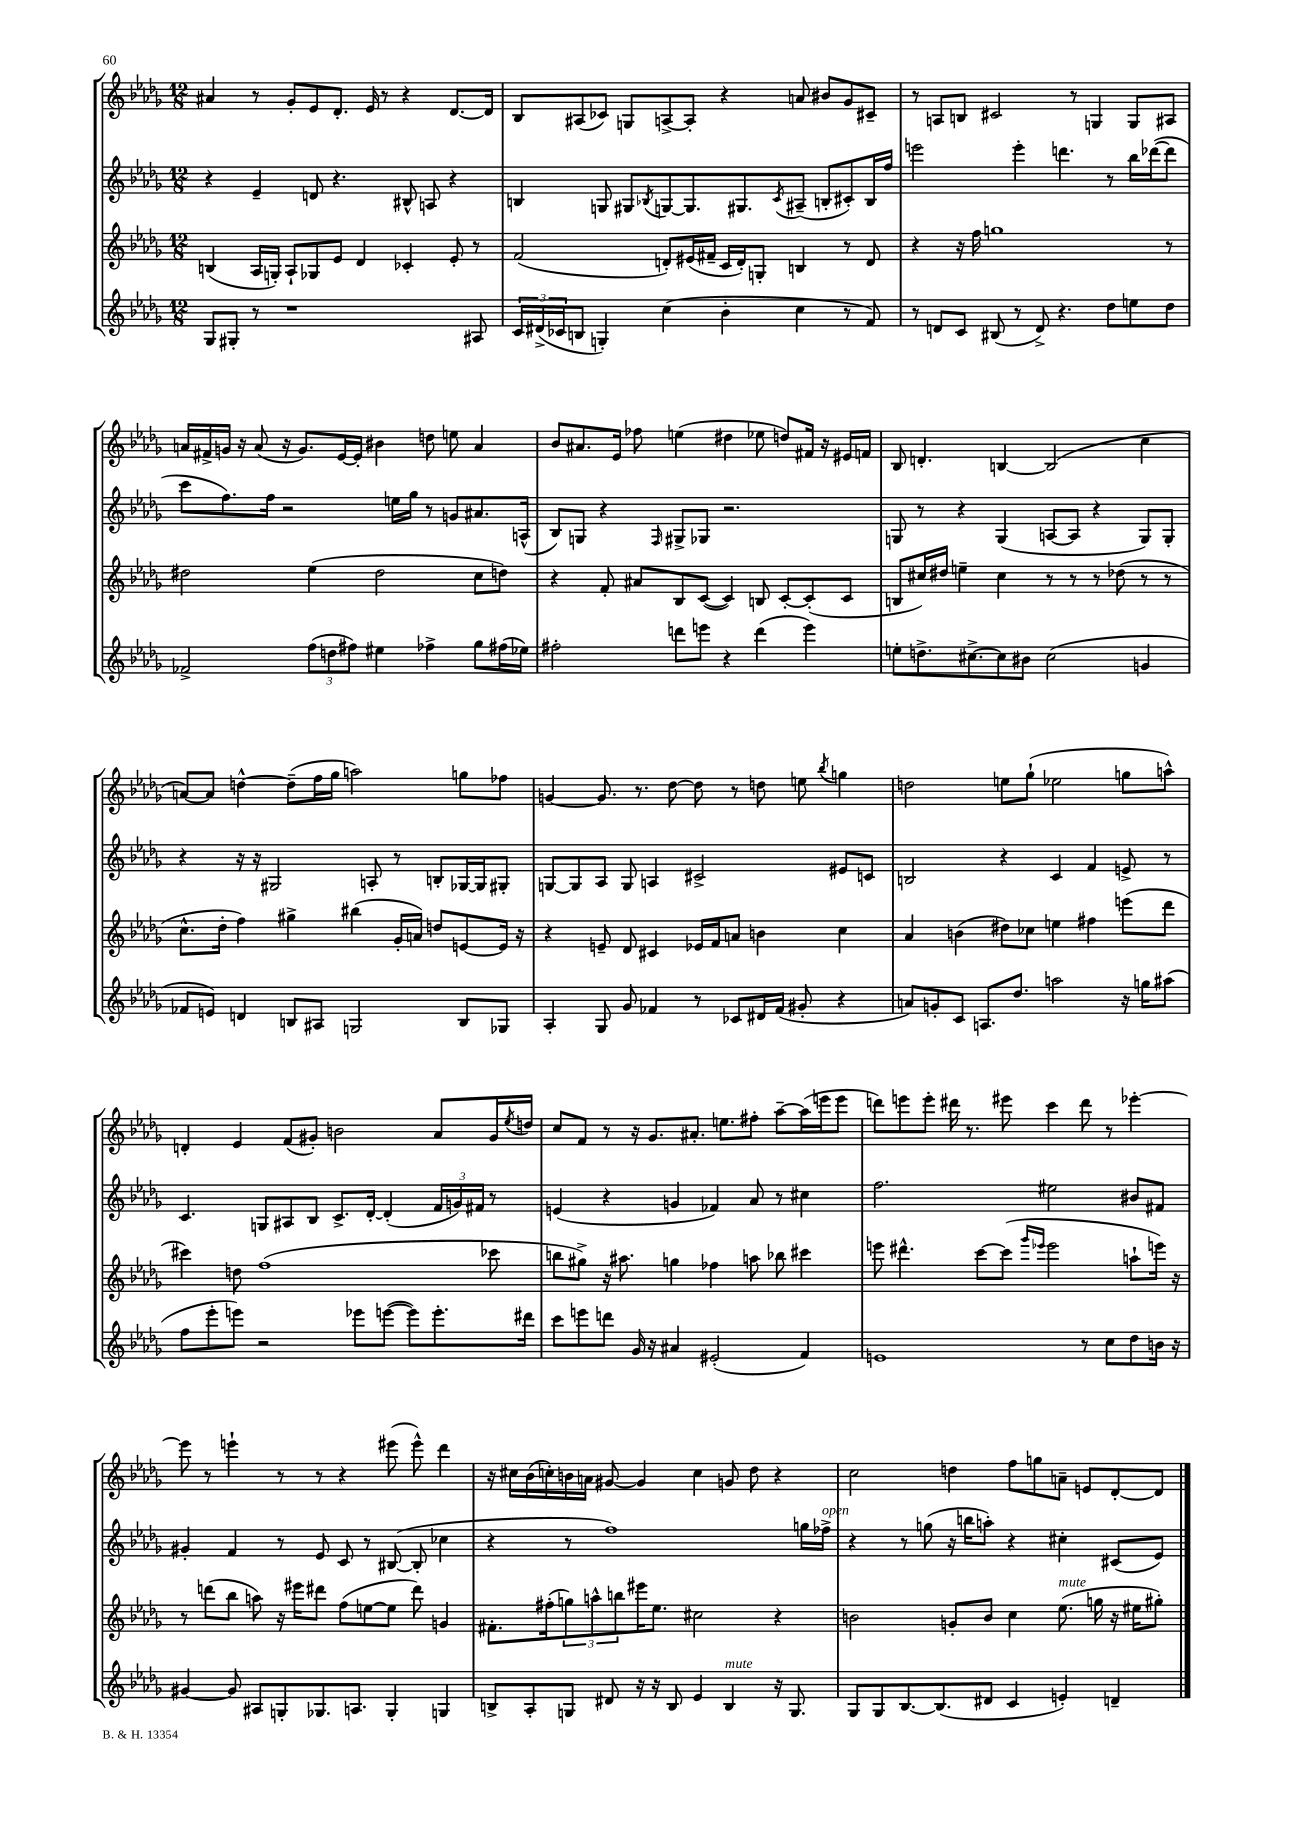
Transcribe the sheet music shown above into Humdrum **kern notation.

**kern	**kern	**kern	**kern
*staff4	*staff3	*staff2	*staff1
*clefG2	*clefG2	*clefG2	*clefG2
*k[b-e-a-d-g-]	*k[b-e-a-d-g-]	*k[b-e-a-d-g-]	*k[b-e-a-d-g-]
*M12/8	*M12/8	*M12/8	*M12/8
8G-/L	(4B/	4r	4a#/
8G#'/J	.	.	.
8r	16A-/LL	4e-~/	8r
.	16G'/JJ)	.	.
1r	8A-`/L	.	8g-'/L
.	8G-/	8d/	8e-/
.	8e-/J	4.r	8.d-'/J
.	4d-/	.	.
.	.	.	16e-/
.	.	.	8r
.	4c-'/	8B#^^/	4r
.	.	8A/	.
.	8e-'/	4r	[8.d-/L
8A#/	8r	.	.
.	.	.	16d-/]Jk
=	=	=	=
24c/LL	(2f/	4B/	8B-/L
(24d#^/	.	.	.
24c-/J	.	.	.
8B/J	.	.	(8A#/
4G'/)	.	8G/	8c-/J)
.	.	8G#/L	8G/L
.	.	8qB-/	.
(4cc\	8d'/L)	[8G/	[8A^/
.	(16e#/L	8.G/]	8A'/]J
.	16f#~/JJ	.	.
4b-'\	16c/LL	.	4r
.	16d'/J)	8.G#/	.
.	8G'/J	.	.
.	.	8qc/	.
4cc\	4B/	(8A#~/J	8a/
.	.	8B'/L	8b#/L
8r	8r	8c#'/)	8g-/
8f/)	8d/	16B/L	8c#~/J
.	.	16ff/JJ	.
=	=	=	=
8r	4r	2eee\	8r
8d/L	.	.	8A/L
8c/J	16r	.	8B/J
.	16ff\	.	.
(8B#/	1gg	.	2c#/
8r	.	4eee'\	.
8d^/)	.	.	.
4.r	.	4.ddd\	.
.	.	.	8r
.	.	.	4G/
8dd-\L	.	8r	.
8ee\	.	16bb-\LL	8G/L
.	.	([16ddd-\J	.
8dd-\J	8r	8ddd-\]J	8A#/J
=	=	=	=
2f-^/	2dd#\	8ccc\L	16a/LL
.	.	.	16f#^/
.	.	8.ff\)	16g/JJ
.	.	.	16r
.	.	.	(8a/
.	.	16ff\Jk	.
.	.	2r	16r
.	.	.	8.g/L)
(12ff\L	(4ee-\	.	.
12dd\	.	.	.
.	.	.	[16e-/L
12ff#\J)	.	.	.
.	.	.	16e-'/]JJ
4ee#\	2dd#\	.	4b#\
.	.	16ee\LL	.
.	.	16gg-\JJ	.
4ff-^\	.	8r	8dd\
.	.	8g/L	8ee\
8gg-\L	8cc\L	8.a#/	4a/
(16ff#\L	8dd\J)	.	.
16ee-\JJ)	.	(16A^^/Jk	.
=	=	=	=
2ff#'\	4r	8B-/L)	8b-/L
.	.	8G/J	8.a#/
.	8f'/	4r	.
.	.	.	16e-/Jk
.	8a#/L	.	8ff-\
.	.	16qqF/	.
8ddd\L	8B-/	8G#^/L	(4ee\
8eee\J	([8c/J	8G-/J	.
4r	4c/])	2.r	4dd#\
(4ddd\	8B/	.	8ee-\
.	[8c'/L	.	8dd/L)
4eee\)	(8c'/]	.	16f#/Jk
.	.	.	16r
.	8c/J	.	16e#/LL
.	.	.	16f/JJ
=	=	=	=
8ee'\L	8B/L	8G/	8B-/
8.dd^\	16cc#/L)	8r	4.d'/
.	16dd#/JJ	.	.
.	4ee~\	4r	.
[8.cc#^\	.	.	.
8cc#\]	4cc#\	(4G/	[4B/
8b#\J	.	.	.
(2cc#\	8r	[8A/L	(2B/]
.	8r	8A/]J	.
.	8r	4r	.
.	(8dd-\	.	.
4g/	8r	8G/L)	4cc\
.	8r	8G'/J	.
=	=	=	=
8f-/L	8.cc^^\L	4r	[8a/L)
8e/J)	.	.	8a/]J
.	16dd-'\Jk	.	.
4d/	4ff\)	16r	[4dd^^\
.	.	16r	.
.	.	2G#/	.
8B/L	4gg#^\	.	(8dd~\]L
8A#/J	.	.	16ff\L
.	.	.	16gg-\JJ
2G/	(4bb#\	.	2aa\)
.	.	8A'/	.
.	16g-'/LL	8r	.
.	16a/JJ)	.	.
.	8dd/L	8B'/L	.
8B/L	[8e/	[16G-/L	8gg\L
.	.	16G-/]J	.
8G-/J	16e/]Jk	8G#'/J	8ff-\J
.	16r	.	.
=	=	=	=
4A-'/	4r	[8G/L	[4g/
.	.	8G/]	.
8G-/	8e~/	8A-/J	8.g/]
8g-/	8d-/	8G/	.
.	.	.	8.r
4f-/	4c#/	4A/	.
.	.	.	[8dd-\
8r	16e-/LL	2c#^/	8dd-\]
.	16f/J	.	.
8c-/L	8a/J	.	8r
16d#/L	4b\	.	8dd\
(16f-/JJ	.	.	.
8g#'/	.	.	8ee\
.	.	.	8qbb-/
4r	4cc\	8e#/L	4gg\
.	.	8c/J	.
=	=	=	=
8a/L)	4a-/	2B/	2dd\
8g'/	.	.	.
8c/J	(4b\	.	.
8.A/L	.	.	.
.	8dd#\L)	4r	8ee\L
8.dd-/J	.	.	.
.	8cc-\J	.	(8gg-`\J
2aa\	4ee\	4c/	2ee-\
.	4ff#\	4f/	.
16r	(8eee\L	8e^/	8gg\L
16gg\LK	.	.	.
(8aa#\J	8ddd-\J	8r	8aa^^\J)
=	=	=	=
8ff\L	4ccc#\)	4.c/	4d'/
8eee-'\	.	.	.
8eee\J)	8dd\	.	4e-/
2r	(1ff	8G/L	.
.	.	8A#/	(8f/L
.	.	8B-/J	8g#'/J)
.	.	8.c^/L	2b\
8eee-\L	.	.	.
.	.	[16d-'/Jk	.
([8eee\J	.	(4d-'/]	.
8eee\]L)	.	.	.
8.eee'\	.	24f/LL	8a-/L
.	.	24g/)	.
.	.	24f#/JJ	.
.	8ccc-\	8r	16g#/L
.	.	.	8qee-/
16ddd#\Jk	.	.	16dd/JJ
=	=	=	=
8ccc\L	8bb\L	(4e/	8cc/L
8eee\	8gg#^\J)	.	8f/J
8ddd\J	16r	4r	8r
.	8.aa#\	.	.
16g-/	.	.	16r
16r	.	.	8.g-/L
4a#/	4gg\	4g/	.
.	.	.	8.a#'/J
(2e#'/	4ff-\	4f-/)	.
.	.	.	8.ee\L
.	8aa\	8a-/	8ff#'\J
.	8bb-\	8r	[8aa-~\L
4f/)	4ccc#\	4cc#\	(16aa-\]L
.	.	.	16eee\J
.	.	.	8eee\J
=	=	=	=
1e	8eee\	2.ff\	8ddd\L)
.	4.ddd#^^\	.	8eee\
.	.	.	8eee'\J
.	.	.	16ddd#\
.	.	.	8.r
.	[8ccc\L	.	.
.	(8ccc\]J	.	8eee#\
.	16qqggg-/LL	.	.
.	16qqeee-/JJ	.	.
.	2eee-\	2ee#\	4ccc\
8r	.	.	8ddd#\
8cc\L	.	.	8r
8dd-\	8aa`\L	8b#/L	[4eee-'\
16b\Jk	16eee\Jk)	8f#/J	.
16r	16r	.	.
=	=	=	=
[4g#/	8r	4g#'/	8eee-\]
.	(8ddd\L	.	8r
8g#/]	8bb-\J	4f/	4eee`\
8A#/L	8aa\)	.	.
8G'/	16r	8r	8r
.	16eee#\LK	.	.
8.G-/	8ddd#\J	8e-/	8r
.	(8ff\L	8c/	4r
8.A/J	.	.	.
.	[8ee\	8r	.
4G-'/	8ee\]J	([8B#/	(8eee#\
.	8ddd#\)	8B#'/]	8eee#^^\)
4G/	4g/	4cc-\	4ddd-\
=	=	=	=
8B^/L	8.f#'\L	4r	16r
.	.	.	16cc#\LL
8A-'/	.	.	(16b-\
.	(16ff#'\k	.	16cc'\)
8G/J	12gg\)	8r	16b\
.	.	.	16a\JJ
.	12aa^^\	.	.
8d#/	.	1ff)	[8g#/
.	12bb\	.	.
16r	16eee#\K	.	4g#/]
16r	8.ee-\J	.	.
8B/	.	.	.
4e-/	2cc#\	.	4cc\
4B/	.	.	8g/
.	.	.	8dd-\
16r	4r	.	4r
8.G/	.	.	.
.	.	16gg\LL	.
.	.	16ff-^\JJ	.
=	=	=	=
8G-/L	2b\	4r	2cc\
8G-/	.	.	.
[8.B-/	.	8r	.
.	.	(8gg\	.
(8.B-/]	.	.	.
.	8g'/L	16r	4dd\
.	.	16bb\LK	.
8d#/J	8b/J	8aa'\J)	.
4c/	4cc\	4r	8ff\L
.	.	.	8gg\
4e'/)	(8.ee-\	4cc#'\	8a~\J
.	.	.	8e/L
.	16gg\	.	.
4d~/	16r	(8c#/L	[8d-'/
.	16ee#\LK	.	.
.	8gg#'\J)	8e-/J)	8d-/]J
==	==	==	==
*-	*-	*-	*-
